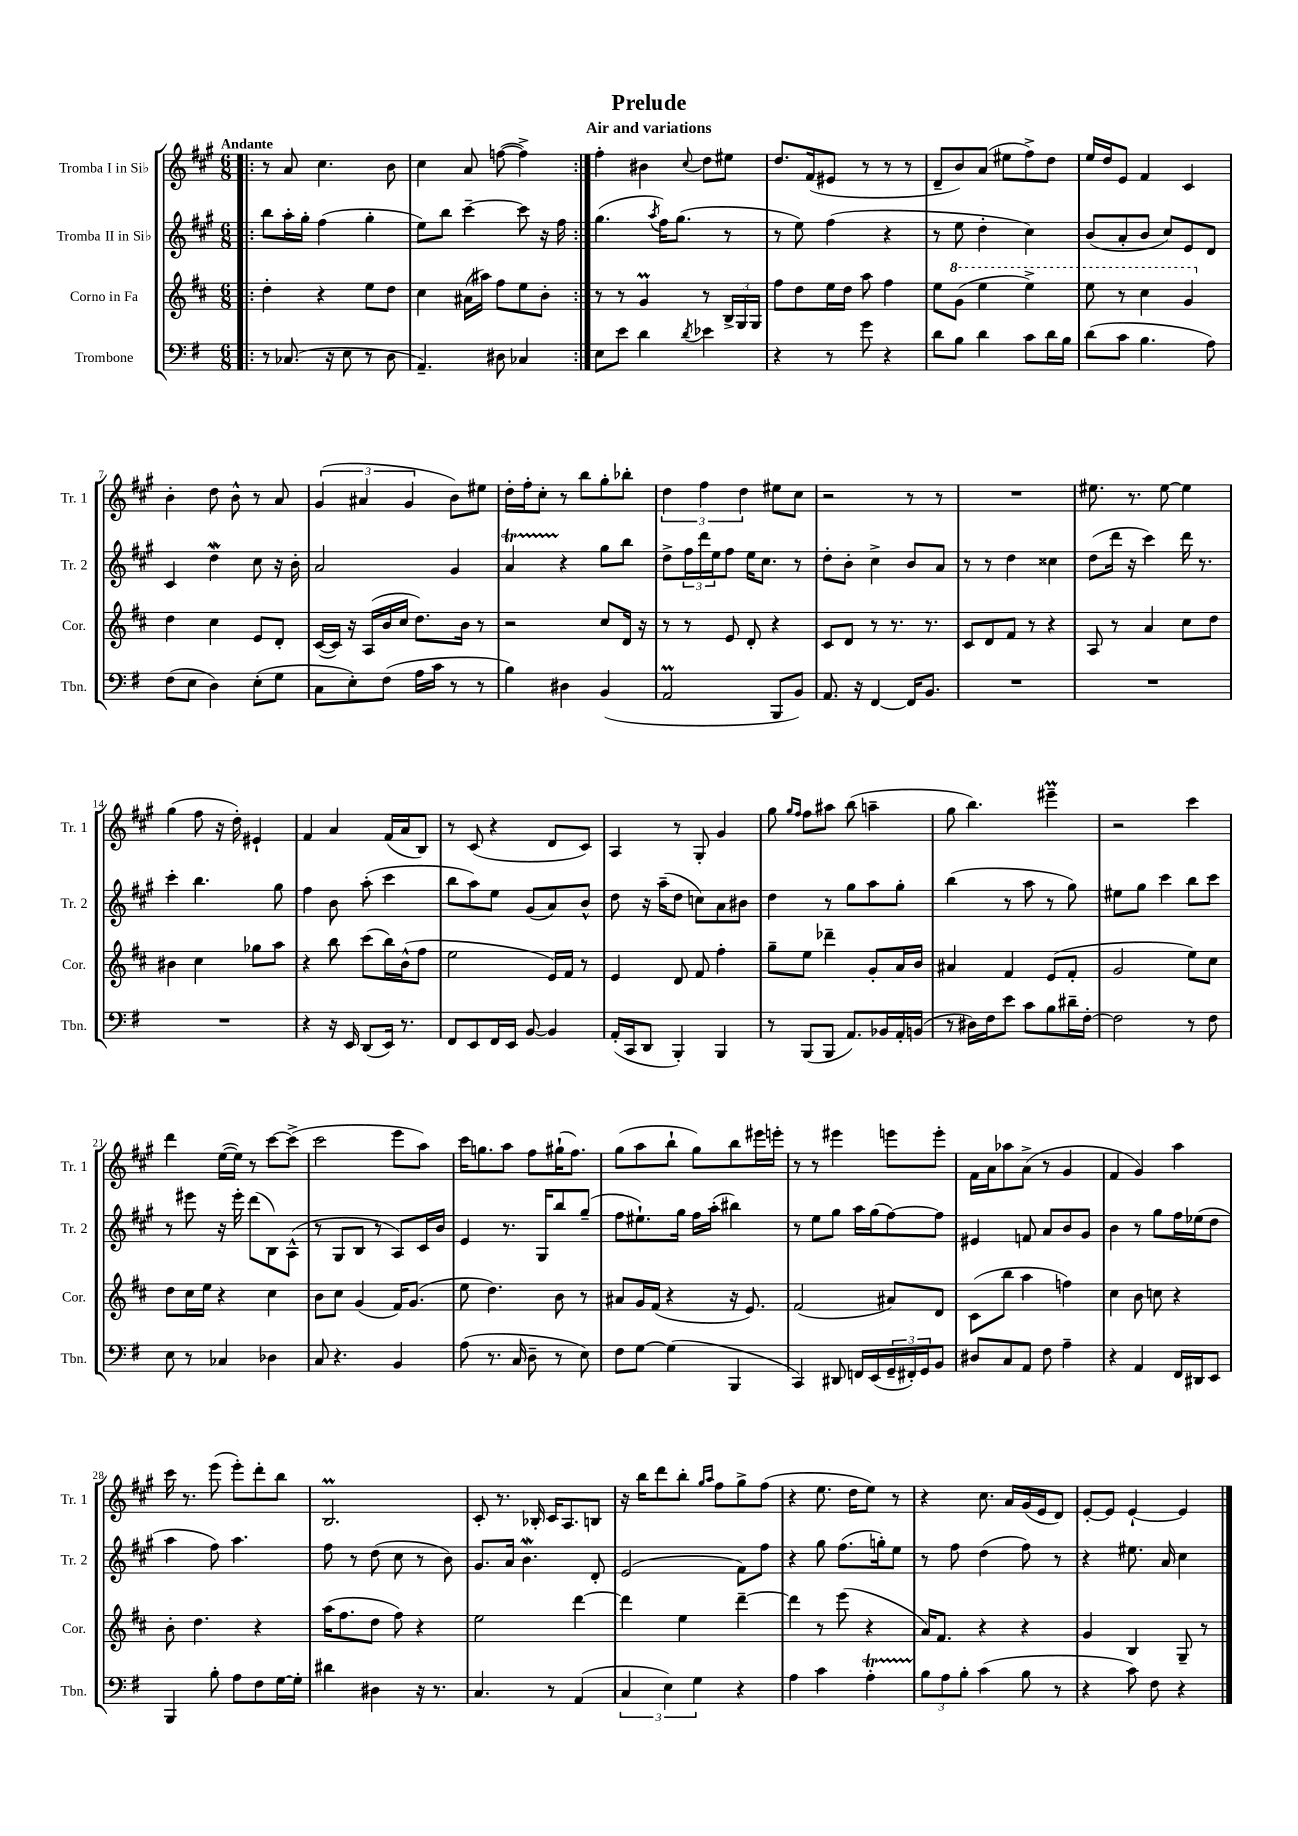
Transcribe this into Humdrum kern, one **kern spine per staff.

**kern	**kern	**kern	**kern
*staff4	*staff3	*staff2	*staff1
*clefF4	*clefG2	*clefG2	*clefG2
*k[f#]	*k[f#c#]	*k[f#c#g#]	*k[f#c#g#]
*M6/8	*M6/8	*M6/8	*M6/8
=!|:	=!|:	=!|:	=!|:
8r	4dd'	8bb	8r
(8.C-	.	16aa'	8a
.	.	16gg#'	.
.	4r	(4ff#	4.cc#
16r	.	.	.
8E	.	.	.
8r	8ee	4gg#'	.
8D	8dd	.	8b
=	=	=	=
4.AA~)	4cc#	8ee)	4cc#
.	.	8bb	.
.	(16a#	[4ccc#~	8a
.	16aa#)	.	.
8D#	8ff#	.	([8ff
4C-	8ee	8ccc#]	4ff^])
.	8b'	16r	.
.	.	16ff#	.
=:|!	=:|!	=:|!	=:|!
8E	8r	(4.gg#	4ff#'
8e	8r	.	.
4d	4g	.	4b#
.	.	8qaa	.
.	.	16ff#)	.
.	.	(8.gg#	.
8qd	.	.	8qqcc#
4e-	8r	.	8dd
.	24B^	8r	8ee#
.	24G	.	.
.	24G	.	.
=	=	=	=
4r	8ff#	8r	8.dd
.	8dd	8ee)	.
.	.	.	(16f#
8r	16ee	(4ff#	8e#
.	16dd	.	.
8g	8aa	.	8r
4r	4ff#	4r	8r
.	.	.	8r
=	=	=	=
8d	8ee	8r	8d~
8B	(8gg	8ee	8b)
4d	4eee	4dd'	(8a
.	.	.	8ee#
8c	4eee^)	4cc#)	8ff#^)
16d	.	.	8dd
16B	.	.	.
=	=	=	=
(8d	8eee	(8b	16ee
.	.	.	16dd
8c	8r	8a'	8e
4.B	4ccc#	8b	4f#
.	.	8cc#)	.
.	4gg	8e	4c#
8A)	.	8d	.
=	=	=	=
(8F#	4dd	4c#	4b'
8E	.	.	.
4D)	4cc#	4dd	8dd
.	.	.	8b^^
(8E'	8e	8cc#	8r
8G	8d'	16r	8a
.	.	16b'	.
=	=	=	=
8C	([16c#	2a	(6g#
.	16c#])	.	.
8E')	16r	.	.
.	.	.	6a#
.	(16A	.	.
(8F#	16b	.	.
.	16cc#	.	.
.	.	.	6g#
16A	8.dd)	.	.
16c	.	.	.
8r	.	4g#	8b)
.	16b	.	.
8r	8r	.	8ee#
=	=	=	=
4B)	2r	4a	16dd'
.	.	.	16ff#'
.	.	.	8cc#'
4D#	.	4r	8r
.	.	.	8bb
(4BB	8cc#	8gg#	8gg#'
.	16d	8bb	8bb-'
.	16r	.	.
=	=	=	=
2AA	8r	8dd^	6dd
.	8r	24ff#	.
.	.	24ddd	6ff#
.	.	24ee	.
.	8e	8ff#	.
.	.	.	6dd
.	8d'	16ee	.
.	.	8.cc#	.
8BBB	4r	.	8ee#
8BB)	.	8r	8cc#
=	=	=	=
8.AA	8c#	8dd'	2r
.	8d	8b'	.
16r	.	.	.
[4FF#	8r	4cc#^	.
.	8.r	.	.
16FF#]	.	8b	8r
8.BB	8.r	.	.
.	.	8a	8r
=	=	=	=
2.r	8c#	8r	2.r
.	8d	8r	.
.	8f#	4dd	.
.	8r	.	.
.	4r	4cc##	.
=	=	=	=
2.r	8A	(8dd	8.ee#
.	8r	16ddd	.
.	.	16r	8.r
.	4a	4ccc#)	.
.	.	.	[8ee#
.	8cc#	16ddd	4ee#]
.	.	8.r	.
.	8dd	.	.
=	=	=	=
2.r	4b#	4ccc#'	(4gg#
.	4cc#	4.bb	8ff#
.	.	.	16r
.	.	.	16dd')
.	8gg-	.	4e#`
.	8aa	8gg#	.
=	=	=	=
4r	4r	4ff#	4f#
16r	8bb	8b	4a
16EE	.	.	.
(8DD	(8ccc#	(8aa'	.
16EE)	16bb)	4ccc#	(16f#
8.r	(16b^^	.	16a
.	8ff#	.	8B)
=	=	=	=
8FF#	2ee	8bb	8r
8EE	.	8aa)	(8c#
16FF#	.	8ee	4r
16EE	.	.	.
[8BB	.	(8g#	.
4BB]	16e)	8a)	8d
.	16f#	.	.
.	8r	8b^^	8c#)
=	=	=	=
(16AA'	4e	8dd	4A
16CC	.	.	.
8DD	.	16r	.
.	.	(16aa~	.
4BBB')	8d	8dd	8r
.	8f#	8cc)	8G#'
4BBB	4ff#'	8a	4g#
.	.	8b#	.
=	=	=	=
8r	8gg~	4dd	8gg#
.	.	.	16qqgg#
.	.	.	16qqff#
(8BBB	8ee	.	8ff#
8BBB	4ddd-~	8r	8aa#
8.AA)	.	8gg#	(8bb
.	8g'	8aa	4aa~
16BB-	.	.	.
16AA'	16a	8gg#'	.
(16BB	16b	.	.
=	=	=	=
8r	4a#	(4bb	8gg#
16D#)	.	.	4.bb)
16F#	.	.	.
8e	4f#	8r	.
8c	.	8aa	.
8B	(8e	8r	4eee#~
16d#~	8f#'	8gg#)	.
[16F#'	.	.	.
=	=	=	=
2F#]	2g	8ee#	2r
.	.	8gg#	.
.	.	4ccc#	.
8r	8ee)	8bb	4ccc#
8F#	8cc#	8ccc#	.
=	=	=	=
8E	8dd	8r	4ddd
8r	16cc#	8eee#	.
.	16ee	.	.
4C-	4r	16r	([16ee
.	.	16eee#'	16ee])
.	.	(8ddd	8r
4D-	4cc#	8B)	[8ccc#
.	.	(8A^^	(8ccc#^]
=	=	=	=
8C	8b	8r	2ccc#
4.r	8cc#	8G#	.
.	(4g	8B	.
.	.	8r	.
4BB	16f#)	8A)	8eee
.	(8.g	.	.
.	.	16c#	8aa)
.	.	16b	.
=	=	=	=
(8A	8ee	4e	16ccc#
.	.	.	8.gg
8.r	4.dd)	.	.
.	.	8.r	8aa
16C	.	.	.
8D~	.	.	8ff#
.	.	16G#	.
8r	8b	8bb	(16gg#`
.	.	.	8.ff#)
8E)	8r	(8gg#~	.
=	=	=	=
8F#	8a#	8ff#	(8gg#
[8G	16g	8.ee#`)	8aa
.	(16f#	.	.
(4G]	4r	.	8bb`
.	.	16gg#	.
.	.	16ff#	8gg#)
.	.	(16aa'	.
4BBB	16r	4bb#)	8bb
.	8.e)	.	.
.	.	.	16eee#
.	.	.	16eee'
=	=	=	=
4CC)	(2f#	8r	8r
.	.	8ee	8r
8DD#	.	8gg#	4eee#
16FF	.	16aa	.
(16EE	.	(16gg#	.
24GG~	8a#)	[8ff#)	8eee
24FF#')	.	.	.
24GG	.	.	.
8BB	8d	8ff#]	8eee'
=	=	=	=
8D#	(8c#	4e#	16f#
.	.	.	16a
8C	8bb	.	8aa-
8AA	4aa	8f	(8a^
8F#	.	8a	8r
4A~	4ff)	8b	4g#
.	.	8g#	.
=	=	=	=
4r	4cc#	4b	4f#
4AA	8b	8r	4g#)
.	8cc	8gg#	.
16FF#	4r	16ff#	4aa
16DD#	.	(16ee-	.
8EE	.	8dd	.
=	=	=	=
4BBB	8b'	4aa	16ccc#
.	.	.	8.r
.	4.dd	.	.
8B'	.	8ff#)	(8eee
8A	.	4.aa	8eee')
8F#	4r	.	8ddd'
[16G	.	.	8bb
16G']	.	.	.
=	=	=	=
4d#	(16aa	8ff#	2.B
.	8.ff#	.	.
.	.	8r	.
4D#	8dd	(8dd	.
.	8ff#)	8cc#	.
16r	4r	8r	.
8.r	.	.	.
.	.	8b)	.
=	=	=	=
4.C	2ee	8.g#	8c#'
.	.	.	8.r
.	.	16a	.
.	.	4.b	.
.	.	.	16B-'
8r	.	.	16c#
.	.	.	8.A
(4AA	[4ddd	.	.
.	.	8d'	8B
=	=	=	=
6C	4ddd]	(2e	16r
.	.	.	16bb
.	.	.	8ddd
6E)	.	.	.
.	4ee	.	8bb'
6G	.	.	.
.	.	.	16qqgg#
.	.	.	16qqaa
.	.	.	8ff#
4r	[4ddd~	8f#)	8gg#^
.	.	8ff#	(8ff#
=	=	=	=
4A	4ddd]	4r	4r
4c	8r	8gg#	8.ee
.	(8eee	(8.ff#	.
.	.	.	16dd
4A'	4r	.	8ee)
.	.	16gg')	.
.	.	8ee	8r
=	=	=	=
12B	16a)	8r	4r
.	8.f#	.	.
12A	.	.	.
.	.	8ff#	.
12B'	.	.	.
(4c	4r	(4dd	8.cc#
.	.	.	16a
8B	4r	8ff#)	(16g#
.	.	.	16e
8r	.	8r	8d)
=	=	=	=
4r	4g	4r	[8e'
.	.	.	8e]
8c)	4B	8.ee#	[4e`
8F#	.	.	.
.	.	16a	.
4r	8G~	4cc#	4e]
.	8r	.	.
==	==	==	==
*-	*-	*-	*-
